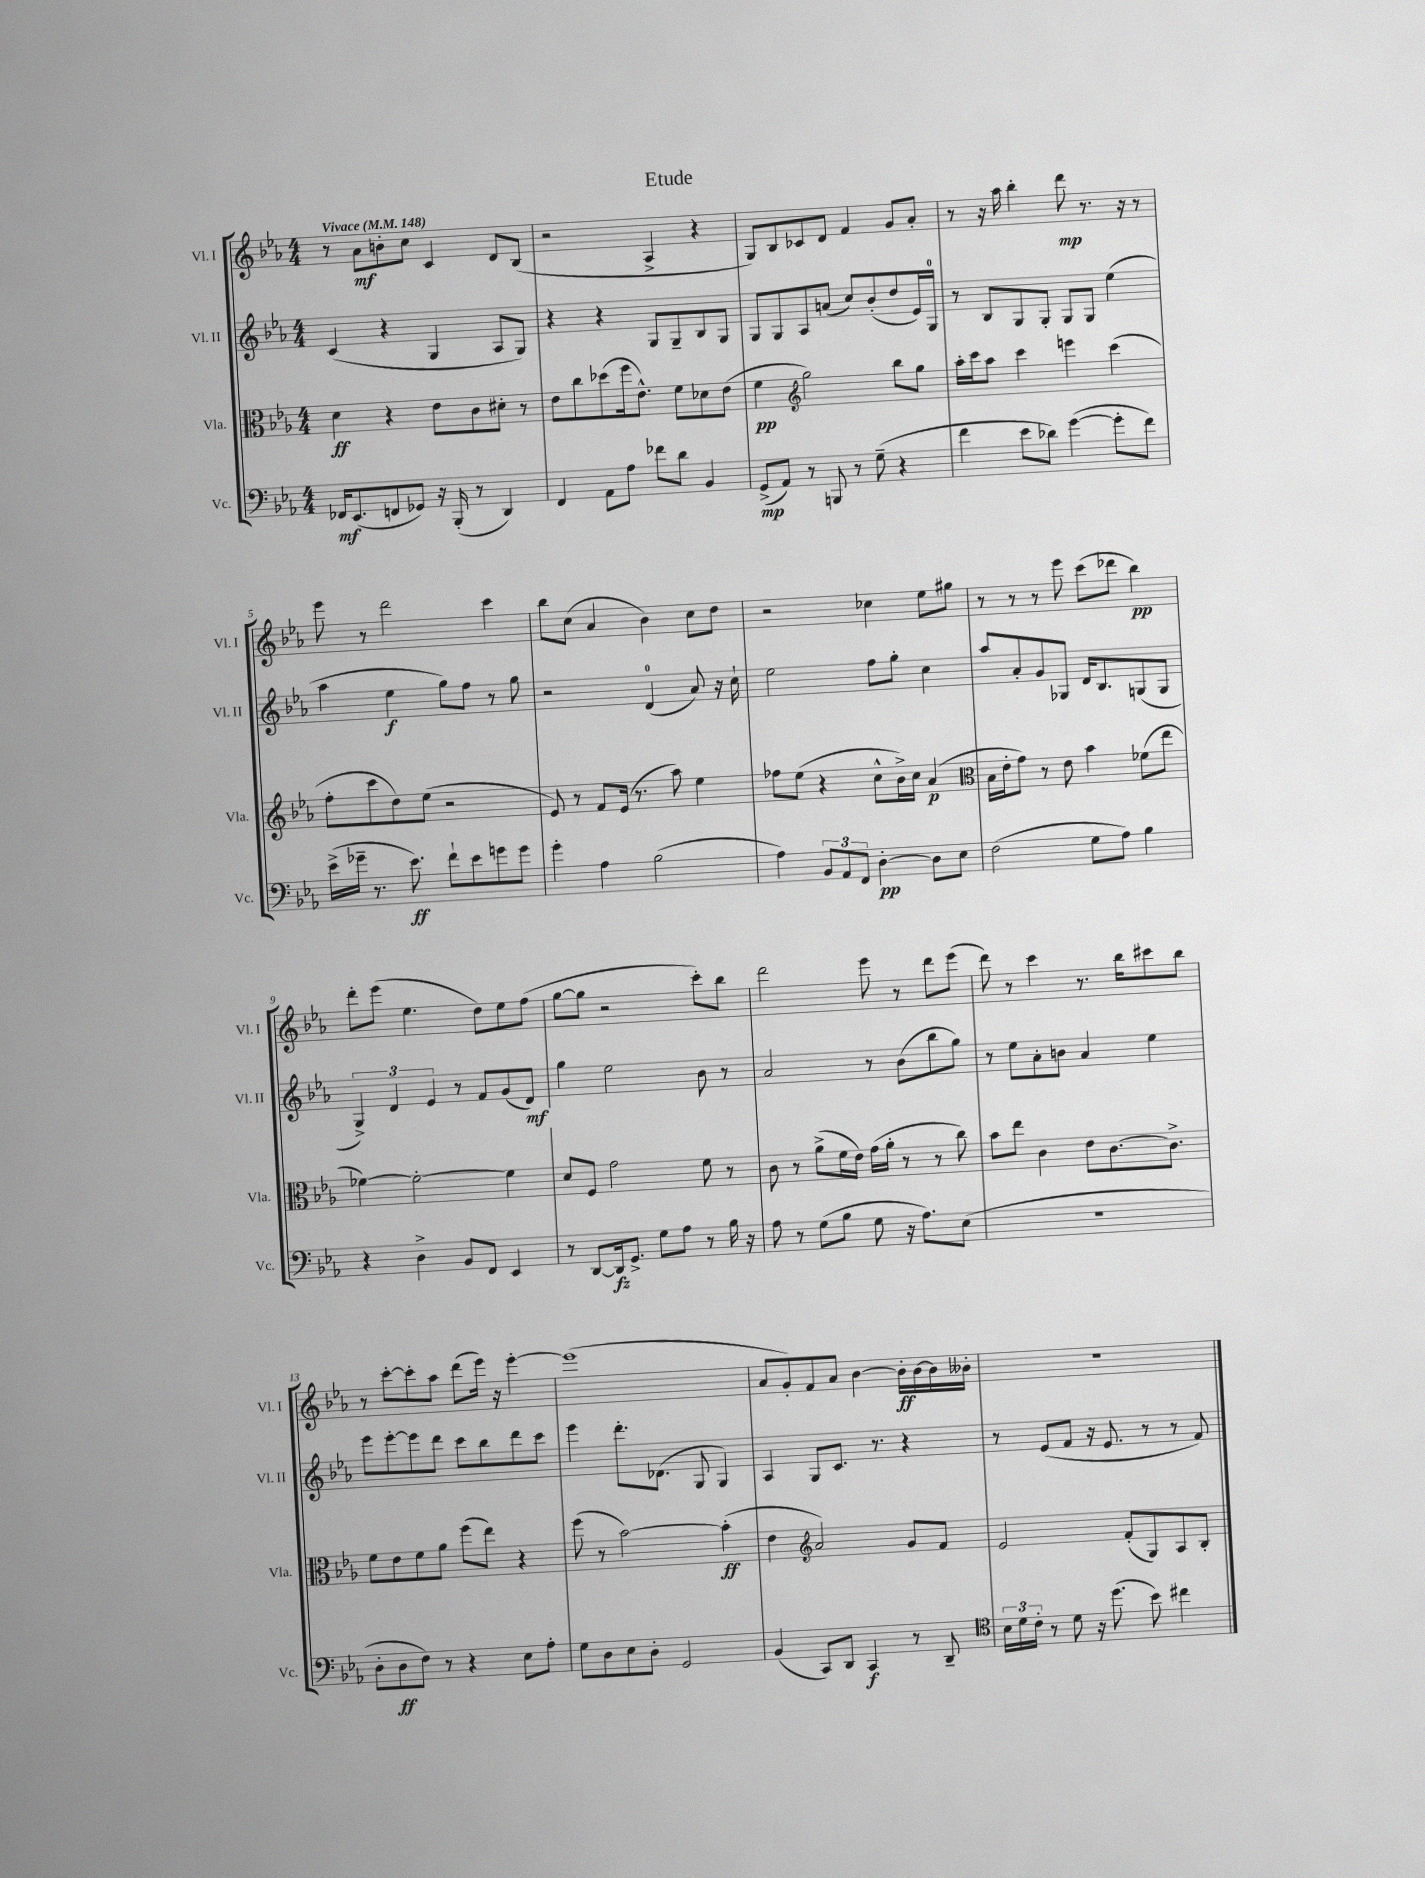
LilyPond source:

\header { title = "Etude" }
<<
\new StaffGroup <<
\new Staff = "s0" \with { instrumentName = "Vl. I" shortInstrumentName = "Vl. I" } {
    \clef treble \key ees \major \numericTimeSignature \time 4/4 \tempo "Vivace" 4 = 148
    \autoBeamOff r8 aes'8[\mf b'8-. c''8] c'4 d'8[ bes8]( |
    r2 aes4-> r4 |
    g8[) bes8 ces'8 d'8] f'4 g'8[ aes'8]-. |
    r8 r16 aes''16 bes''4-. d'''8\mp r8. r16 r8 |
    ees'''8 r8 d'''2 c'''4 |
    bes''8[ c''8]( aes'4 bes'4) c''8[ d''8] |
    r2 ces''4 ees''8[ gis''8] |
    r8 r8 r8 ees'''8 c'''8[( des'''8] bes''4\pp) |
    d'''8[-. ees'''8]( ees''4. d''8[) ees''8 f''8]( |
    g''8[~ g''8] r2 c'''8[-.) bes''8] |
    d'''2 ees'''8 r8 d'''8[ ees'''8]( |
    d'''8) r8 c'''4 r8. bes''16[ cis'''8 bes''8] |
    r8 c'''8[~-. c'''8-. aes''8] d'''8[( ees'''16]) r16 ees'''4~-. |
    ees'''1( |
    aes'8[ g'8-.) f'8 aes'8] bes'4~ bes'16[-.\ff bes'16~ bes'16 beses'16]-. |
    R1 \bar "|." |
}
\new Staff = "s1" \with { instrumentName = "Vl. II" shortInstrumentName = "Vl. II" } {
    \clef treble \key ees \major \numericTimeSignature \time 4/4
    \autoBeamOff c'4( r4 g4 aes8[ g8]) |
    r4 r4 g8[ g8-- bes8 g8] |
    g8[ g8 aes8 a'8]( c''8[) bes'8-.( d''8 ees'16) g16]-0 |
    r8 bes8[ g8 g8]-. g8[ g8] ees''4( |
    aes''4 ees''4\f g''8[) f''8] r8 g''8 |
    r2 d'4-0( aes'8) r16 c''16-! |
    ees''2 f''8[ g''8]-. c''4 |
    aes''8[ aes'8-. g'8 ges8] d'16[ bes8. g8( g8] |
    \tuplet 3/2 { g4->) d'4 ees'4 } r8 f'8[ g'8( d'8]\mf) |
    g''4 ees''2 bes'8 r8 |
    aes'2 r8 bes'8[( bes''8 g''8]) |
    r8 ees''8[ aes'8-. b'8] aes'4 ees''4 |
    ees'''8[ ees'''8~-. ees'''8 d'''8] c'''8[ bes''8 d'''8 c'''8] |
    ees'''4 d'''8.[-. des'8.]( g8 g4) |
    aes4 g8[ c'8.] r8. r4 |
    r8 ees'8[( f'8] r16 ees'8. r8 r8 f'8) \bar "|." |
}
\new Staff = "s2" \with { instrumentName = "Vla." shortInstrumentName = "Vla." } {
    \clef alto \key ees \major \numericTimeSignature \time 4/4
    \autoBeamOff d'4\ff r4 ees'8[ c'8 dis'8]-. r8 |
    ees'8[ c''8 des''8( f''16 ees'8.]-^) f'8[ des'8 ees'8]( |
    f'4\pp \clef treble g''2) bes''8[ g''8] |
    aes''16[-. c'''16 aes''8] c'''4 e'''4 c'''4( |
    f''8[-. c'''8 d''8) ees''8]( r2 |
    ees'8) r8 f'8[ ees'16]( r8. aes''8) ees''4 |
    fes''8[ ees''8]( r4 c''8[-^ bes'16->) c''16] aes'4\p( |
    \clef alto bes16[ ees'16-. g'8]) r8 ees'8 bes'4 fes'8[( ees''8] |
    fes'4~) fes'2~-. fes'4 |
    d'8[ f8] g'2 f'8 r8 |
    c'8 r8 aes'8[->( f'16 ees'16]) g'16[( aes'16]-. r8 r8 c''8) |
    bes'8[ ees''8] c'4 ees'8[ c'8.~ c'8.]-> |
    f'8[ ees'8 f'8 aes'8] f''8[( ees''8]) r4 |
    f''8( r8 bes'2~) bes'4-.\ff( |
    ees'4 \clef treble aes'2) g'8[ f'8] |
    ees'2 f'8[-.( g8) aes8 bes8]-. \bar "|." |
}
\new Staff = "s3" \with { instrumentName = "Vc." shortInstrumentName = "Vc." } {
    \clef bass \key ees \major \numericTimeSignature \time 4/4
    \autoBeamOff fes,16[\mf ees,8.( f,8 ges,8]) r16 bes,,16-.( r8 d,4) |
    f,4 aes,8[ aes8] fes'8[ d'8] bes,4 |
    g,8[->\mp( aes,8]) r8 b,,8 r8 g8--( r4 |
    f'4 ees'8[ des'8]) g'4~( g'8[-. f'8]) |
    ees'16[->( ges'16]-- r8. ees'8.\ff) f'8[-! ees'8 g'8 g'8] |
    g'4-. aes4 bes2( |
    aes4) \tuplet 3/2 { bes,8[ aes,8 f,8] } d4~-.\pp d8[ ees8] |
    f2( g8[ aes8]) bes4 |
    r4 d4-> bes,8[ f,8] ees,4 |
    r8 d,8[~ d,16\fz g,8.]-> g8[ aes8] r8 bes16 r16 |
    aes8 r8 g8[( bes8] g8 r16 aes8.[) ees8]( |
    R1 |
    d8[-. d8\ff f8]) r8 r4 ees8[ aes8]-. |
    g8[ d8 ees8 d8]-. g,2 |
    bes,4( c,8[) d,8] c,4\f r8 d,8-- |
    \clef tenor \tuplet 3/2 { bes16[ d'16 c'16]-. } r8 d'8 r16 d''8.( bes'8) cis''4 \bar "|." |
}
>>
>>
